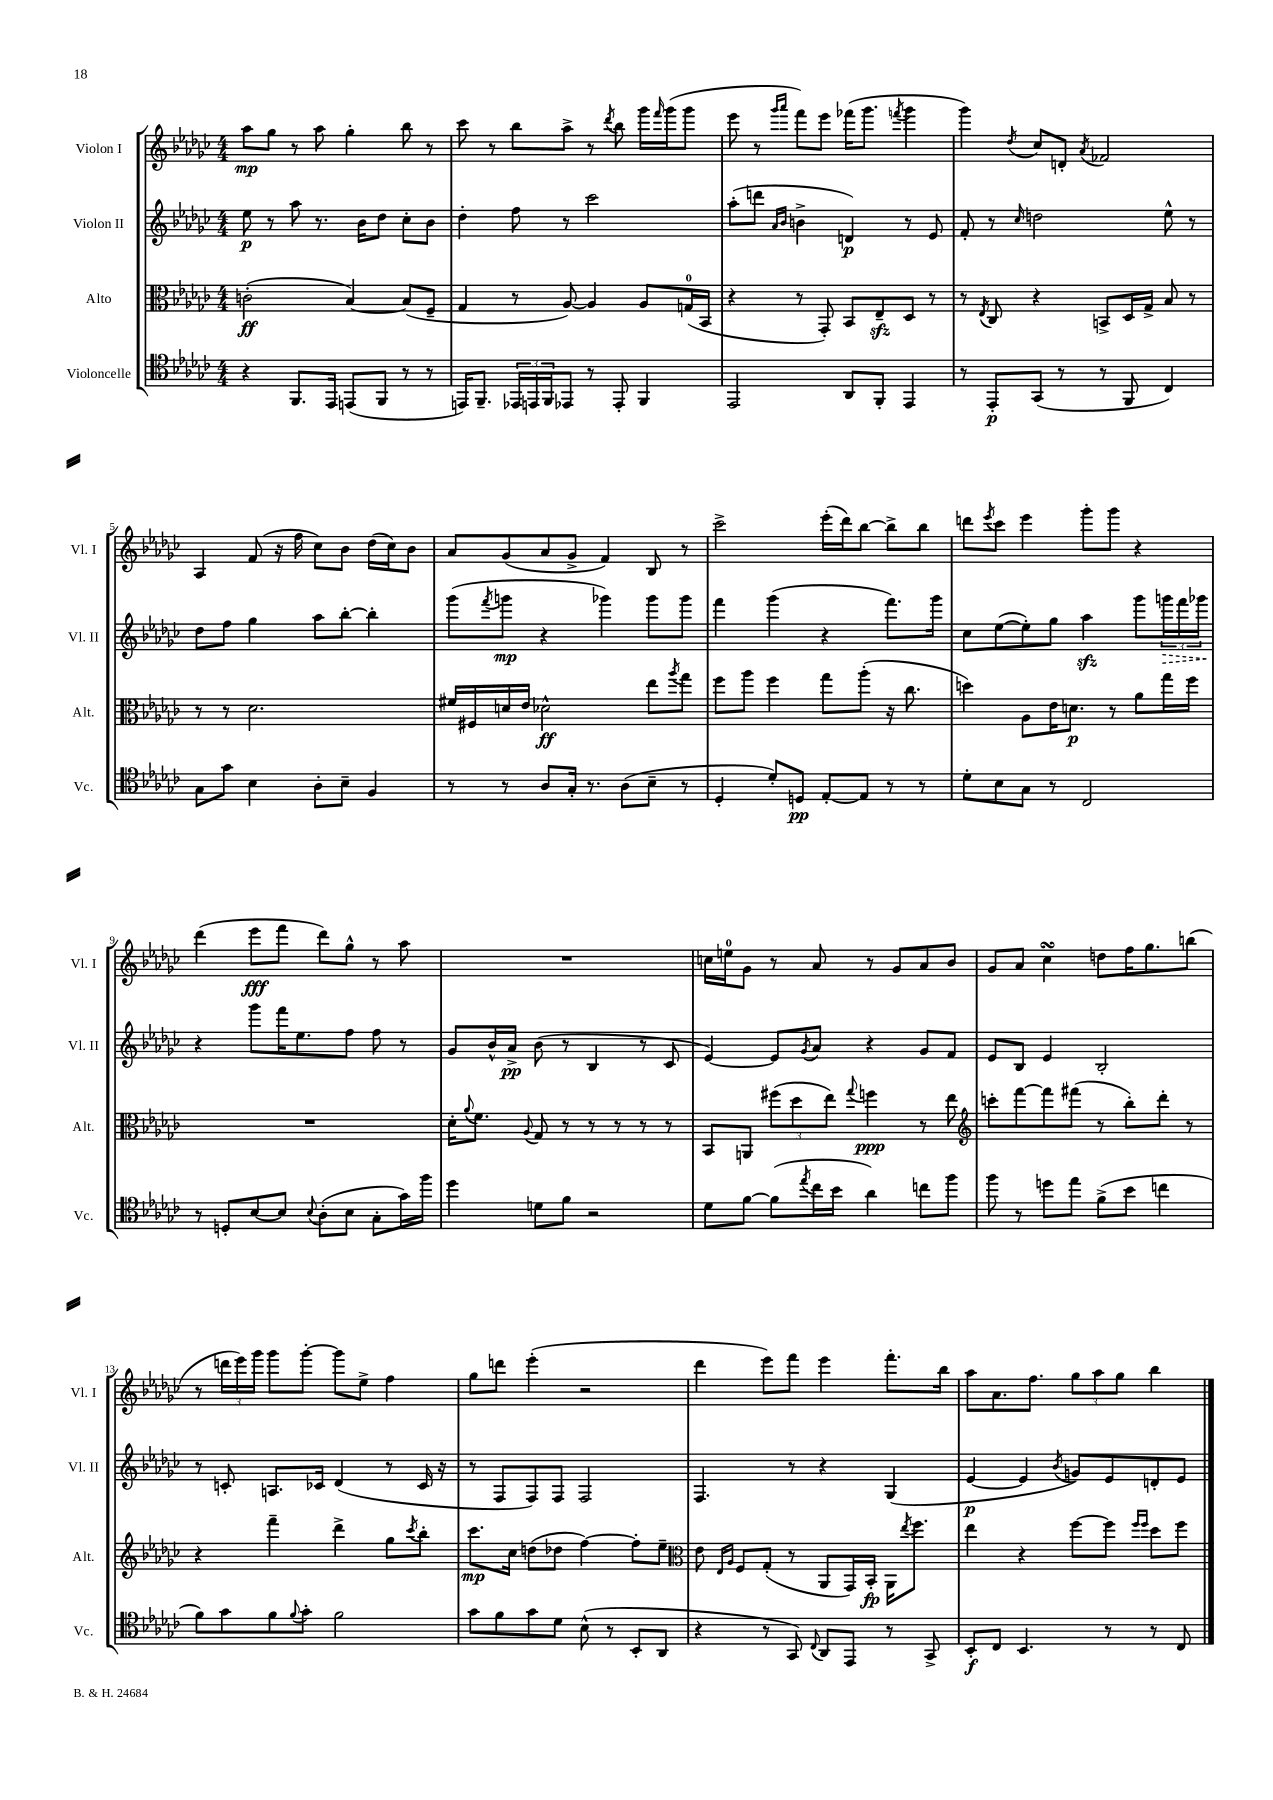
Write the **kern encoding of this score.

**kern	**dynam	**kern	**dynam	**kern	**dynam	**kern	**dynam
*part4	*part4	*part3	*part3	*part2	*part2	*part1	*part1
*staff4	*staff4	*staff3	*staff3	*staff2	*staff2	*staff1	*staff1
*I"Violoncelle	*	*I"Alto	*	*I"Violon II	*	*I"Violon I	*
*I'Vc.	*	*I'Alt.	*	*I'Vl. II	*	*I'Vl. I	*
*clefC4	*	*clefC3	*	*clefG2	*	*clefG2	*
*k[b-e-a-d-g-c-]	*	*k[b-e-a-d-g-c-]	*	*k[b-e-a-d-g-c-]	*	*k[b-e-a-d-g-c-]	*
*M4/4	*	*M4/4	*	*M4/4	*	*M4/4	*
=1	=1	=1	=1	=1	=1	=1	=1
4r	.	(2cn'\	ff	8ee-\	p	8aa-\L	mp
.	.	.	.	8r	.	8gg-\J	.
8.FF/L	.	.	.	8aa-\	.	8r	.
.	.	.	.	8.r	.	8aa-\	.
16EE-/Jk	.	.	.	.	.	.	.
(8EEn/L	.	[4B-/)	.	.	.	4gg-'\	.
.	.	.	.	16b-\KL	.	.	.
8FF/J	.	.	.	8dd-\J	.	.	.
8r	.	(8B-/L]	.	8cc-'\L	.	8bb-\	.
8r	.	8F~/J	.	8b-\J	.	8r	.
=2	=2	=2	=2	=2	=2	=2	=2
16EEn/KL)	.	4G-/	.	4dd-'\	.	8ccc-\	.
8.FF~/J	.	.	.	.	.	.	.
.	.	.	.	.	.	8r	.
24EE-X/LL	.	8r	.	8ff\	.	8bb-\L	.
24EEn/	.	.	.	.	.	.	.
24FF/J	.	.	.	.	.	.	.
8EE-X/J	.	[8A-/)	.	8r	.	8aa-^\J	.
8r	.	4A-/]	.	2ccc-\	.	8r	.
.	.	.	.	.	.	8qddd-/	.
8EE-'/	.	.	.	.	.	8bb-\	.
4FF/	.	8A-/L	.	.	.	16ggg-\LL	.
.	.	.	.	.	.	16qqfff/	.
.	.	.	.	.	.	(16ggg-\J	.
.	.	(16Gn/L	.	.	.	8ggg-\J	.
.	.	16BB-/JJ	.	.	.	.	.
=3	=3	=3	=3	=3	=3	=3	=3
2EE-/	.	4r	.	(8aa-'\L	.	8eee-\	.
.	.	.	.	8dddn\J	.	8r	.
.	.	.	.	16qqa-/LL	.	16qqggg-/LL	.
.	.	.	.	16qqb-/JJ	.	16qqaaa-/JJ	.
.	.	8r	.	4bn^\	.	8fff\L)	.
.	.	8GG-'/)	.	.	.	8eee-\J	.
8AA-/L	.	8BB-/L	.	4dn/)	p	(16fff-X\KL	.
.	.	.	.	.	.	8.ggg-\J	.
8FF'/J	.	8E-zz~/	.	.	.	.	.
.	.	.	.	.	.	8qfffn/	.
4EE-/	.	8D-/J	.	8r	.	4ggg-\	.
.	.	8r	.	8e-/	.	.	.
=4	=4	=4	=4	=4	=4	=4	=4
8r	.	8r	.	8f'/	.	4ggg-\)	.
.	.	8qE-/	.	.	.	.	.
8EE-'/L	p	8C-/	.	8r	.	.	.
.	.	.	.	16qqcc-/	.	8qdd-/	.
(8GG-/J	.	4r	.	2ddn\	.	8cc-/L	.
8r	.	.	.	.	.	8dn'/J	.
.	.	.	.	.	.	8qa-/	.
8r	.	8BBn^/L	.	.	.	2f-X/	.
8FF/	.	16D-/L	.	.	.	.	.
.	.	16G-^/JJ	.	.	.	.	.
4C-/)	.	8B-/	.	8ee-^^\	.	.	.
.	.	8r	.	8r	.	.	.
!!LO:LB:g=z
=5	=5	=5	=5	=5	=5	=5	=5
8G-\L	.	8r	.	8dd-\L	.	4A-/	.
8g-\J	.	8r	.	8ff\J	.	.	.
4B-\	.	2.d-\	.	4gg-\	.	(8f/	.
.	.	.	.	.	.	16r	.
.	.	.	.	.	.	16ff\	.
8A-'\L	.	.	.	8aa-\L	.	8cc-\L)	.
8B-~\J	.	.	.	[8bb-'\J	.	8b-\J	.
4F/	.	.	.	4bb-'\]	.	(16dd-\LL	.
.	.	.	.	.	.	16cc-\J)	.
.	.	.	.	.	.	8b-\J	.
=6	=6	=6	=6	=6	=6	=6	=6
8r	.	16f#X/LL	.	(8ggg-\L	.	8a-/L	.
.	.	16F#X/	.	.	.	.	.
.	.	.	.	8qfff/	.	.	.
8r	.	16dn/	.	8gggn\J	mp	(8g-/	.
.	.	16e-/JJ	.	.	.	.	.
8A-/L	.	2d-X^^\	ff	4r	.	8a-/	.
16G-'/Jk	.	.	.	.	.	8g-^/J	.
8.r	.	.	.	.	.	.	.
.	.	.	.	4ggg-X\)	.	4f/)	.
(8A-\L	.	.	.	.	.	.	.
8B-~\J	.	8ee-\L	.	8ggg-\L	.	8B-/	.
.	.	8qaa-/	.	.	.	.	.
8r	.	8gg-\J	.	8ggg-\J	.	8r	.
=7	=7	=7	=7	=7	=7	=7	=7
4D-'/	.	8ff\L	.	4fff\	.	2ccc-^\	.
.	.	8aa-\J	.	.	.	.	.
8d-'/L)	.	4ff\	.	(4ggg-\	.	.	.
8Dn/J	pp	.	.	.	.	.	.
[8E-'/L	.	8gg-\L	.	4r	.	(16eee-'\LL	.
.	.	.	.	.	.	16ddd-\J)	.
8E-/J]	.	(8aa-'\J	.	.	.	[8bb-\J	.
8r	.	16r	.	8.fff\L)	.	8bb-^\L]	.
.	.	8.cc-\	.	.	.	.	.
8r	.	.	.	.	.	8bb-\J	.
.	.	.	.	16ggg-\Jk	.	.	.
=8	=8	=8	=8	=8	=8	=8	=8
8d-'\L	.	4ddn\)	.	8cc-\L	.	8dddn\L	.
.	.	.	.	.	.	8qeee-/	.
8B-\	.	.	.	([8ee-\	.	8ccc-\J	.
8G-\J	.	8A-\L	.	8ee-'\])	.	4eee-\	.
8r	.	16e-\K	.	8gg-\J	.	.	.
.	.	8.dn\J	p	.	.	.	.
2C-/	.	.	.	4aa-zz\	.	8ggg-'\L	.
.	.	8r	.	.	.	8ggg-\J	.
.	.	8a-\L	.	8ggg-\L	.	4r	.
!	!	!	!	!	!LO:HP:b	!	!
.	.	16gg-\L	.	24gggn\L	>	.	.
.	.	.	.	24fff\	.	.	.
.	.	16ff\JJ	.	.	.	.	.
.	.	.	.	24ggg-X\JJ	.	.	.
.	.	.	.	.	]	.	.
!!LO:LB:g=z
=9	=9	=9	=9	=9	=9	=9	=9
8r	.	1r	.	4r	.	(4ddd-\	.
8Dn'/L	.	.	.	.	.	.	.
[8B-/	.	.	.	8ggg-\L	.	8eee-\L	fff
8B-/J]	.	.	.	16fff\K	.	8fff\J	.
.	.	.	.	8.ee-\	.	.	.
8qqB-/	.	.	.	.	.	.	.
(8A-'\L	.	.	.	.	.	8ddd-\L)	.
8B-\J	.	.	.	8ff\J	.	8gg-^^\J	.
8G-'\L	.	.	.	8ff\	.	8r	.
16g-\L)	.	.	.	8r	.	8aa-\	.
16ff\JJ	.	.	.	.	.	.	.
=10	=10	=10	=10	=10	=10	=10	=10
4dd-\	.	16d-'\KL	.	8g-/L	.	1r	.
.	.	8qqa-/	.	.	.	.	.
.	.	8.f\J	.	.	.	.	.
.	.	.	.	16b-^^/L	.	.	.
.	.	.	.	16a-^/JJ	pp	.	.
.	.	8qqA-/	.	.	.	.	.
8dn\L	.	8G-/	.	(8b-\	.	.	.
8f\J	.	8r	.	8r	.	.	.
2r	.	8r	.	4B-/	.	.	.
.	.	8r	.	.	.	.	.
.	.	8r	.	8r	.	.	.
.	.	8r	.	8c-/	.	.	.
=11	=11	=11	=11	=11	=11	=11	=11
8d-\L	.	8BB-/L	.	[4e-/)	.	16ccn\LL	.
.	.	.	.	.	.	16een\J	.
[8f\J	.	8AAn/J	.	.	.	8g-\J	.
(8f\L]	.	(12ff#X\L	.	8e-/L]	.	8r	.
.	.	12dd-\	.	.	.	.	.
8qee-/	.	.	.	8qg-/	.	.	.
16cc-\L	.	.	.	8a-/J	.	8a-/	.
.	.	12ee-\J)	.	.	.	.	.
16b-\JJ	.	.	.	.	.	.	.
.	.	8qqgg-/	.	.	.	.	.
4a-\)	.	4ffn\	ppp	4r	.	8r	.
.	.	.	.	.	.	8g-/L	.
8ccn\L	.	8r	.	8g-/L	.	8a-/	.
8ff\J	.	8ee-\	.	8f/J	.	8b-/J	.
=12	=12	=12	=12	=12	=12	=12	=12
*	*	*clefG2	*	*	*	*	*
8ff\	.	8cccn'\L	.	8e-/L	.	8g-/L	.
8r	.	[8fff\	.	8B-/J	.	8a-/J	.
8ddn\L	.	8fff\]	.	4e-/	.	4cc-sSSs\	.
8ee-\J	.	(8fff#X\J	.	.	.	.	.
(8f^\L	.	8r	.	2B-'/	.	8ddn\L	.
8b-\J	.	8bb-'\L)	.	.	.	16ff\K	.
.	.	.	.	.	.	8.gg-\	.
4ccn\	.	8ddd-'\J	.	.	.	.	.
.	.	8r	.	.	.	(8bbn\J	.
!!LO:LB:g=z
=13	=13	=13	=13	=13	=13	=13	=13
8f\L)	.	4r	.	8r	.	8r	.
8g-\	.	.	.	8cn'/	.	24dddn\LL	.
.	.	.	.	.	.	24eee-\)	.
.	.	.	.	.	.	24ggg-\JJ	.
8f\	.	4fff~\	.	8.An/L	.	8ggg-\L	.
8qqf/	.	.	.	.	.	.	.
8g-'\J	.	.	.	.	.	[8ggg-'\J	.
.	.	.	.	16c-X/Jk	.	.	.
2f\	.	4ddd-^\	.	(4d-/	.	8ggg-\L]	.
.	.	.	.	.	.	8ee-^\J	.
.	.	8gg-\L	.	8r	.	4ff\	.
.	.	8qccc-/	.	.	.	.	.
.	.	8bb-'\J	.	16c-/	.	.	.
.	.	.	.	16r	.	.	.
=14	=14	=14	=14	=14	=14	=14	=14
8g-\L	.	8.ccc-\L	mp	8r	.	8gg-\L	.
8f\	.	.	.	8F/L	.	8dddn\J	.
.	.	16cc-\Jk	.	.	.	.	.
8g-\	.	(8ddn\L	.	8F/)	.	(4eee-'\	.
8d-\J	.	8dd-X\J	.	8F/J	.	.	.
(8B-^^\	.	[4ff\)	.	2F/	.	2r	.
8r	.	.	.	.	.	.	.
8BB-'/L	.	8ff'\L]	.	.	.	.	.
8AA-/J	.	8ee-~\J	.	.	.	.	.
=15	=15	=15	=15	=15	=15	=15	=15
*	*	*clefC3	*	*	*	*	*
4r	.	8e-\	.	4.F/	.	4ddd-\	.
.	.	16qqE-/LL	.	.	.	.	.
.	.	16qqA-/JJ	.	.	.	.	.
.	.	8F/L	.	.	.	.	.
8r	.	(8G-'/J	.	.	.	8eee-\L)	.
8GG-/)	.	8r	.	8r	.	8fff\J	.
8qqC-/	.	.	.	.	.	.	.
8AA-/L	.	8AA-/L	.	4r	.	4eee-\	.
8EE-/J	.	16GG-/L)	.	.	.	.	.
.	.	16BB-'/JJ	fp	.	.	.	.
8r	.	16AA-\KL	.	(4G-/	.	8.fff'\L	.
.	.	8qee-/	.	.	.	.	.
.	.	8.ff\J	.	.	.	.	.
8GG-^/	.	.	.	.	.	.	.
.	.	.	.	.	.	16bb-\Jk	.
=16	=16	=16	=16	=16	=16	=16	=16
8BB-'/L	f	4ee-\	.	[4e-/	p	8aa-\L	.
8C-/J	.	.	.	.	.	8.a-\	.
4.BB-/	.	4r	.	4e-/]	.	.	.
.	.	.	.	.	.	8.ff\J	.
.	.	.	.	8qb-/	.	.	.
.	.	[8ff\L	.	8gn/L)	.	12gg-\L	.
.	.	.	.	.	.	12aa-\	.
8r	.	8ff\J]	.	8e-/	.	.	.
.	.	.	.	.	.	12gg-\J	.
.	.	16qqff/LL	.	.	.	.	.
.	.	16qqff/JJ	.	.	.	.	.
8r	.	8dd-\L	.	8dn'/	.	4bb-\	.
8C-/	.	8ff\J	.	8e-/J	.	.	.
==	==	==	==	==	==	==	==
*-	*-	*-	*-	*-	*-	*-	*-
